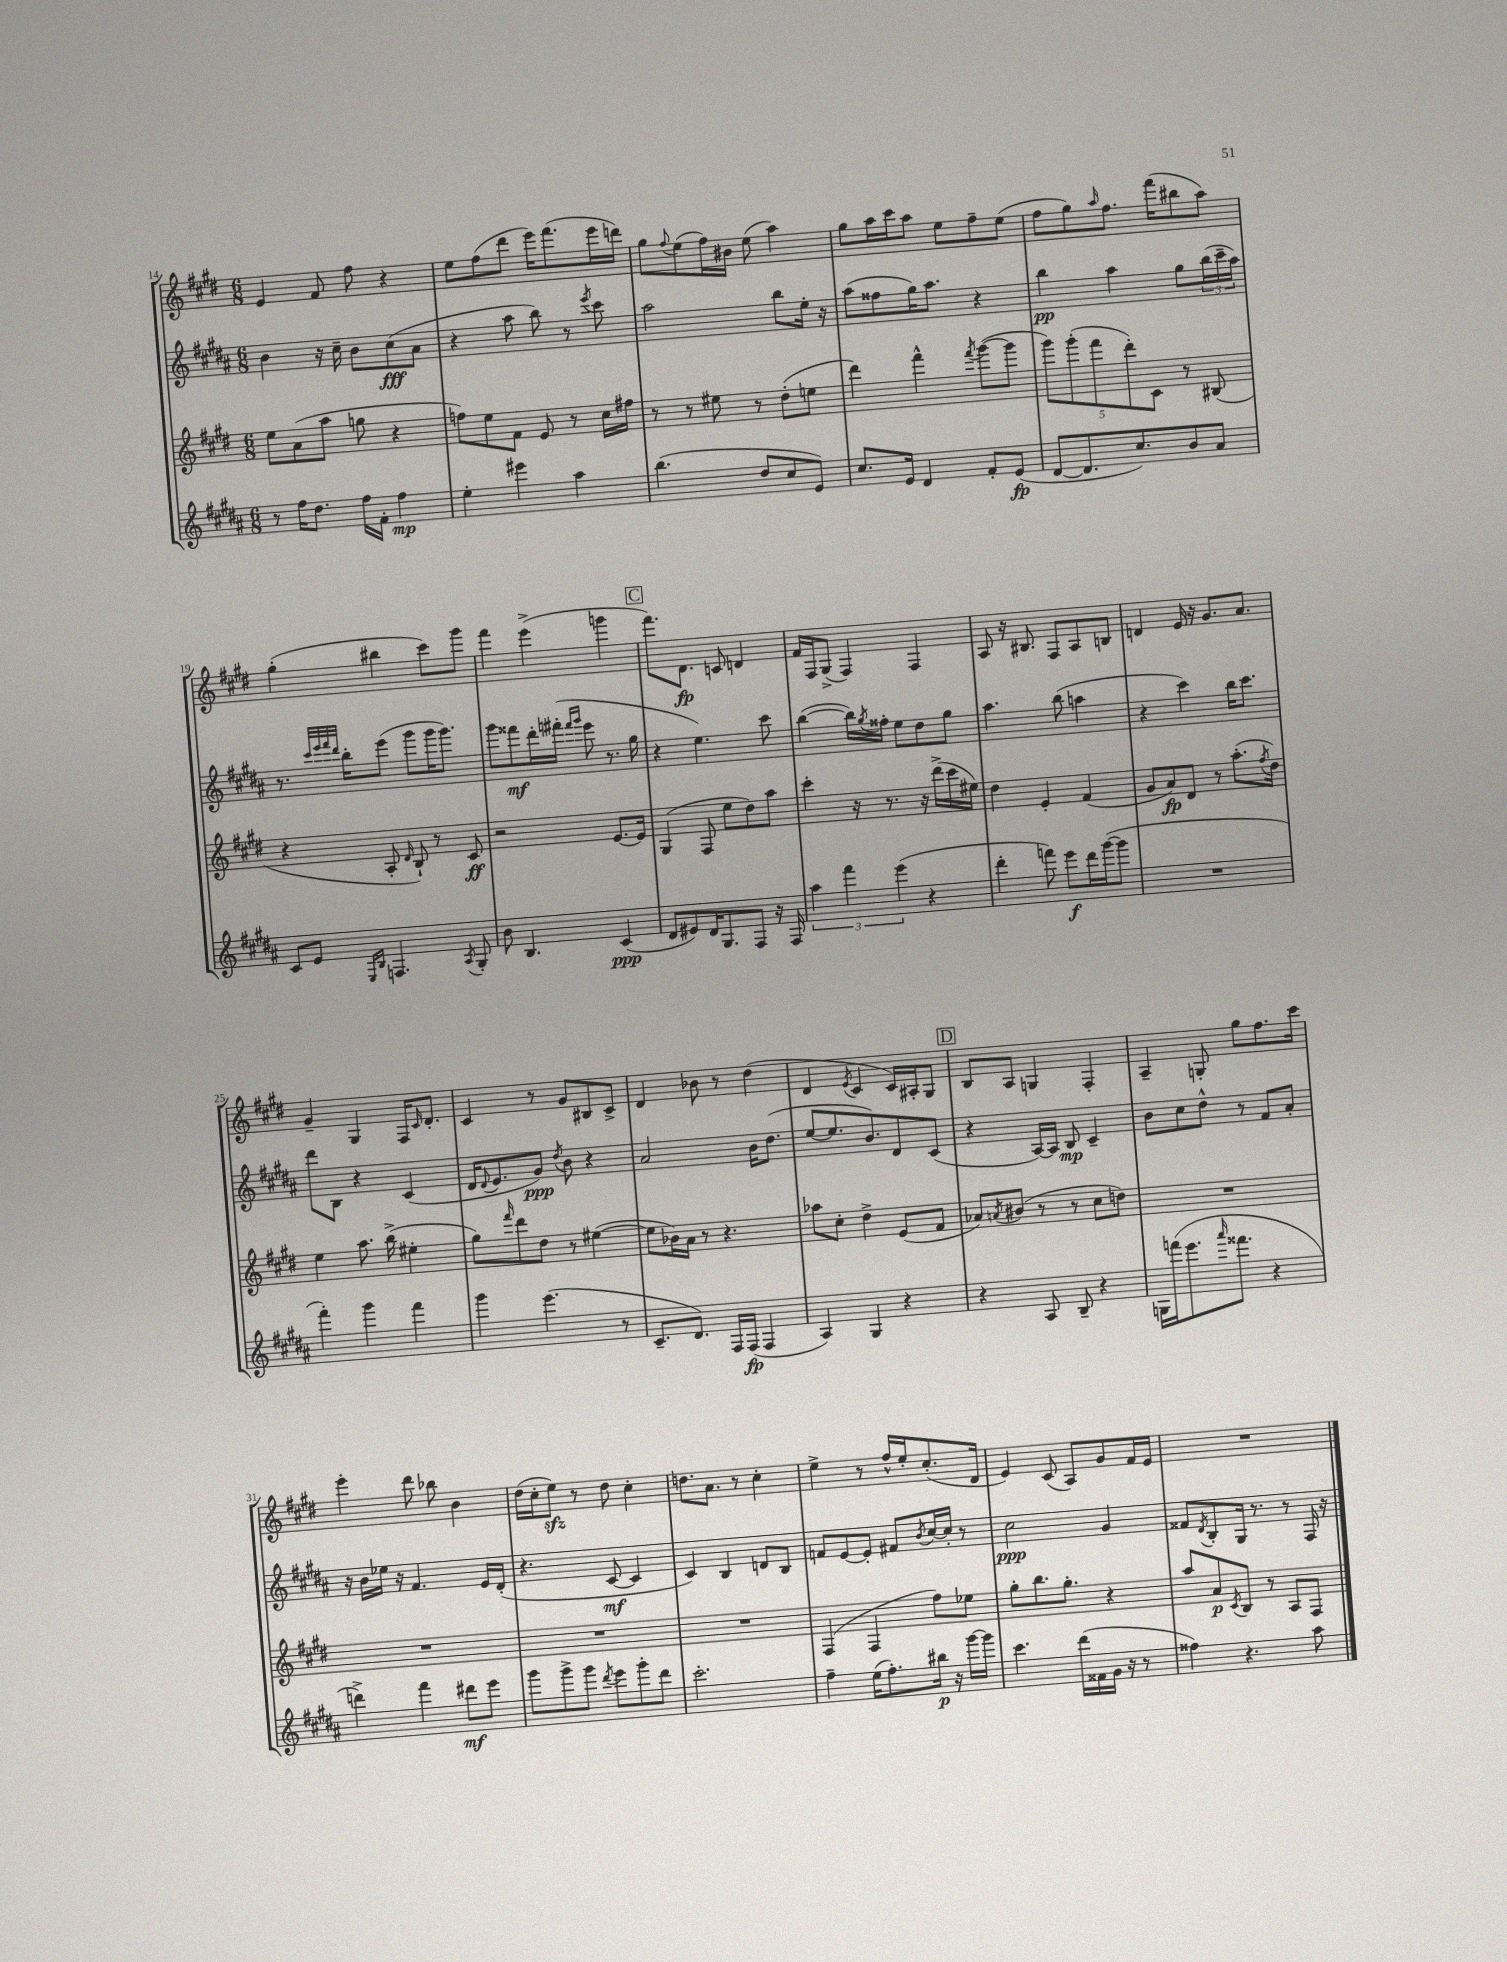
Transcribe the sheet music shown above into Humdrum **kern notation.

**kern	**dynam	**kern	**dynam	**kern	**dynam	**kern	**dynam
*part4	*part4	*part3	*part3	*part2	*part2	*part1	*part1
*staff4	*staff4	*staff3	*staff3	*staff2	*staff2	*staff1	*staff1
*clefG2	*	*clefG2	*	*clefG2	*	*clefG2	*
*k[f#c#g#d#a#]	*	*k[f#c#g#d#]	*	*k[f#c#g#d#a#]	*	*k[f#c#g#d#]	*
*M6/8	*	*M6/8	*	*M6/8	*	*M6/8	*
=14	=14	=14	=14	=14	=14	=14	=14
8r	.	8ee\L	.	4b\	.	4e/	.
16ff#\KL	.	(8a\	.	.	.	.	.
8.dd#\J	.	.	.	.	.	.	.
.	.	8aa\J	.	16r	.	8f#/	.
.	.	.	.	16cc#~\	.	.	.
16ff#\LL	.	8ggn\	.	8b\L	.	8ff#\	.
16f#'\JJ	.	.	.	.	.	.	.
4ff#\	mp	4r	.	(8cc#\	fff	4r	.
.	.	.	.	8a#\J	.	.	.
=15	=15	=15	=15	=15	=15	=15	=15
4ee'\	.	8ffn\L)	.	4r	.	8ee\L	.
.	.	8ee\	.	.	.	(8ff#\	.
4eee#X\	.	8f#\J	.	8aa#\	.	8ddd#\J	.
.	.	8e/	.	8bb\)	.	16eee\KL)	.
.	.	.	.	.	.	(8.fff#\	.
4aa#\	.	8r	.	8r	.	.	.
.	.	.	.	8qeee/	.	.	.
.	.	16cc#\LL	.	8ccc#\	.	16eee\L	.
.	.	16ff#X\JJ	.	.	.	16dddn\JJ)	.
=16	=16	=16	=16	=16	=16	=16	=16
(4.bb\	.	8r	.	2aa#\	.	8gg#\L	.
.	.	.	.	.	.	8qqff#/	.
.	.	8r	.	.	.	(8ee\	.
.	.	8ee#X\	.	.	.	16ff#\L)	.
.	.	.	.	.	.	16b#X\JJ	.
8dd#/L	.	8r	.	.	.	(8ee\	.
8cc#/	.	(8dd#'\L	.	8bb\L	.	4aa\)	.
8e/J)	.	8een\J	.	16ee'\Jk	.	.	.
.	.	.	.	16r	.	.	.
=17	=17	=17	=17	=17	=17	=17	=17
8.cc#/L	.	4ddd#\)	.	(8aa#\L	.	8gg#\L	.
.	.	.	.	8ff##X\	.	16aa\L	.
16e/Jk	.	.	.	.	.	16ccc#\J	.
4d#/	.	4fff#^^\	.	16gg#\K)	.	8aa\J	.
.	.	.	.	8.aa#\J	.	.	.
.	.	.	.	.	.	8ee\L	.
.	.	8qfff#/	.	.	.	.	.
8f#'/L	.	([8ggg#\L	.	4r	.	8ff#~\	.
(8e/J	fp	8ggg#\J]	.	.	.	(8ee\J	.
=18	=18	=18	=18	=18	=18	=18	=18
[8d#/L	.	10ggg#\L)	.	4bb\	pp	8ff#\L	.
.	.	(10ggg#'\	.	.	.	.	.
8.d#/]	.	.	.	.	.	8gg#\)	.
.	.	10fff#\	.	.	.	.	.
.	.	.	.	.	.	16qqaa/	.
.	.	.	.	4aa#\	.	8.ff#\J	.
.	.	10ddd#'\)	.	.	.	.	.
8.cc#/)	.	.	.	.	.	.	.
.	.	10c#\J	.	.	.	.	.
.	.	.	.	.	.	(16fff#\KL	.
8b/	.	8r	.	8gg#\L	.	8bb#X\	.
8a#/J	.	(8B#X/	.	(24bb\L	.	8aa\J)	.
.	.	.	.	24ccc#~\	.	.	.
.	.	.	.	24aa#\JJ)	.	.	.
!!LO:LB:g=z
=19	=19	=19	=19	=19	=19	=19	=19
8c#/L	.	4r	.	8.r	.	(4gg#'\	.
8e/J	.	.	.	.	.	.	.
.	.	.	.	32qqccc#/LLL	.	.	.
.	.	.	.	32qqeee/	.	.	.
.	.	.	.	32qqfff#/	.	.	.
.	.	.	.	32qqddd#/JJJ	.	.	.
.	.	.	.	16bb'\KL	.	.	.
16qqE/LL	.	.	.	.	.	.	.
16qqB/JJ	.	.	.	.	.	.	.
4.Fn/	.	8A'/	.	(8eee\J	.	4bb#X\	.
.	.	16qqd#/	.	.	.	.	.
.	.	8B`/)	.	8ggg#\L	.	.	.
.	.	8r	.	16ggg#\K	.	8ccc#\L)	.
.	.	.	.	8.ggg#\J)	.	.	.
8qA#/	.	.	.	.	.	.	.
8G#'/	.	8c#/	ff	.	.	8ggg#\J	.
=20	=20	=20	=20	=20	=20	=20	=20
8b\	.	2r	.	8ggg#\L	.	4fff#\	.
4.B/	.	.	.	8fff##X\	mf	.	.
.	.	.	.	16ddd#'\L	.	(4eee^\	.
.	.	.	.	(16fff#X'\JJ	.	.	.
.	.	.	.	16qqfff#/LL	.	.	.
.	.	.	.	16qqggg#/JJ	.	.	.
.	.	.	.	8eee\	.	.	.
(4c#/	ppp	[8.e/L	.	8.r	.	4gggn\	.
.	.	16e/Jk]	.	16gg#\	.	.	.
!!LO:REH:place=s1:t=C
=21	=21	=21	=21	=21	=21	=21	=21
8d#/L	.	(4G#/	.	4r	.	8.fff#\L)	.
8e#X/)	.	.	.	.	.	.	.
.	.	.	.	.	.	8.d#\J	fp
16d#/K	.	8F#/	.	4.ee\)	.	.	.
8.G#/	.	.	.	.	.	.	.
.	.	8ee\L	.	.	.	8cn/	.
8F#/J	.	8dd#\)	.	.	.	4dn/	.
16r	.	8aa\J	.	8ccc#\	.	.	.
16F#/	.	.	.	.	.	.	.
=22	=22	=22	=22	=22	=22	=22	=22
6aa#\	.	4ccc#'\	.	([4bb\	.	16f#/LL	.
.	.	.	.	.	.	16F#/J	.
.	.	.	.	.	.	(8G#^/J	.
6fff#\	.	.	.	.	.	.	.
.	.	16r	.	16bb\LL])	.	4F#/)	.
.	.	.	.	8qgg#/	.	.	.
.	.	8.r	.	16ff##X'\JJ	.	.	.
(6eee\	.	.	.	.	.	.	.
.	.	.	.	8ee\L	.	.	.
4r	.	16r	.	8dd#\	.	4F#/	.
.	.	(16ddd#^\LL	.	.	.	.	.
.	.	16ccc#\	.	8gg#\J	.	.	.
.	.	16ee#X\JJ)	.	.	.	.	.
=23	=23	=23	=23	=23	=23	=23	=23
4ddd#'\	.	4dd#\	.	4.aa#\	.	8A/	.
.	.	.	.	.	.	16r	.
.	.	.	.	.	.	8.B#X/	.
8fffn\)	.	4e'/	.	.	.	.	.
8eee\L	f	.	.	(8bb\	.	8F#/L	.
16ddd#\L	.	(4f#/	.	4aan\	.	8A/	.
([16ggg#\J	.	.	.	.	.	.	.
8ggg#\J]	.	.	.	.	.	8Bn/J	.
=24	=24	=24	=24	=24	=24	=24	=24
2.r	.	8g#/L	.	4r	.	4dn/	.
.	.	8a/)	fp	.	.	.	.
.	.	8d#/J	.	4ccc#\)	.	16e/	.
.	.	.	.	.	.	16r	.
.	.	8r	.	.	.	8.g#/L	.
.	.	(8.aa'\L	.	16bb\KL	.	.	.
.	.	.	.	8.ccc#\J	.	8.a/J	.
.	.	8qff#/	.	.	.	.	.
.	.	16dd#\Jk)	.	.	.	.	.
!!LO:LB:g=z
=25	=25	=25	=25	=25	=25	=25	=25
4fff#'\)	.	4ee\	.	8ddd#\L	.	4g#~/	.
.	.	.	.	8B\J	.	.	.
4ggg#\	.	8.aa\	.	4r	.	4G#/	.
.	.	(16bb^\	.	.	.	.	.
4fff#\	.	4ee#X'\	.	(4c#/	.	16F#/KL	.
.	.	.	.	.	.	16qqc#/	.
.	.	.	.	.	.	8.d#'/J	.
=26	=26	=26	=26	=26	=26	=26	=26
4ggg#\	.	8gg#\L)	.	16d#/KL	.	4c#/	.
.	.	.	.	8qqd#/	.	.	.
.	.	.	.	8.e/	.	.	.
.	.	16qqfff#/	.	.	.	.	.
.	.	8ddd#\	.	.	.	.	.
(4.eee\	.	8dd#\J	.	8g#/J)	ppp	8r	.
.	.	.	.	8qdd#/	.	.	.
.	.	8r	.	8b\	.	8g#/L	.
.	.	([4ee#X\	.	4r	.	8B#X/	.
8r	.	.	.	.	.	8c#^/J	.
=27	=27	=27	=27	=27	=27	=27	=27
8.c#~/L	.	8ee#\L]	.	2a#/	.	4d#/	.
.	.	16b-X\L)	.	.	.	.	.
8.d#/J)	.	16a\JJ	.	.	.	.	.
.	.	8r	.	.	.	8b-X\	.
16F#/LL	.	4.r	.	.	.	8r	.
(16F#/JJ	fp	.	.	.	.	.	.
4F#/	.	.	.	16b\KL	.	(4dd#\	.
.	.	.	.	(8.dd#\J	.	.	.
=28	=28	=28	=28	=28	=28	=28	=28
4A#/)	.	8aa-X\L	.	[8ee/L	.	4d#/	.
.	.	8cc#'\J	.	8.ee/]	.	.	.
.	.	.	.	.	.	8qe/	.
4G#/	.	4dd#^\	.	.	.	4c#/	.
.	.	.	.	8.b/)	.	.	.
4r	.	(8e/L	.	8d#/	.	16c#/LL)	.
.	.	.	.	.	.	16A#X'/J	.
.	.	8f#/J	.	(8c#/J	.	8G#/J	.
!!LO:REH:place=s1:t=D
=29	=29	=29	=29	=29	=29	=29	=29
4r	.	8a-X/L)	.	4r	.	8B/L	.
.	.	8qan/	.	.	.	.	.
.	.	(8b#X/J	.	.	.	8A/J	.
8A#/	.	8r	.	[16A#/LL)	.	4Gn/	.
.	.	.	.	16A#/JJ]	.	.	.
8B~/	.	8r	.	8B/	mp	.	.
4r	.	8cc#\L	.	4c#~/	.	4F#'/	.
.	.	8ddn\J)	.	.	.	.	.
=30	=30	=30	=30	=30	=30	=30	=30
16Gn\LL	.	2.r	.	8b\L	.	4A~/	.
(16fffn\J	.	.	.	.	.	.	.
8.eee\	.	.	.	8cc#\	.	.	.
.	.	.	.	8dd#^^\J	.	8Gn'/	.
16qqaaa#/	.	.	.	.	.	.	.
8.fff##X\J	.	.	.	.	.	.	.
.	.	.	.	8r	.	8gg#\L	.
4r	.	.	.	8f#/L	.	8.ff#\	.
.	.	.	.	8a#'/J	.	.	.
.	.	.	.	.	.	16ccc#\Jk	.
!!LO:LB:g=z
=31	=31	=31	=31	=31	=31	=31	=31
4dddn^\)	.	2.r	.	16r	.	4eee'\	.
.	.	.	.	16b\LL	.	.	.
.	.	.	.	16ee-X\JJ	.	.	.
.	.	.	.	16r	.	.	.
4fff#\	.	.	.	4.f#/	.	8ddd#\	.
.	.	.	.	.	.	8bb-X\	.
8ddd#X\L	mf	.	.	.	.	4b\	.
8eee\J	.	.	.	16e/LL	.	.	.
.	.	.	.	(16d#'/JJ	.	.	.
=32	=32	=32	=32	=32	=32	=32	=32
8ggg#\L	.	2.r	.	4.r	.	(16dd#\LL	.
.	.	.	.	.	.	16cc#'\J	.
8ggg#^\	.	.	.	.	.	8eezz\J)	.
8ggg#\J	.	.	.	.	.	8r	.
8qddd#/	.	.	.	.	.	.	.
8eee\L	.	.	.	[8c#/	mf	8dd#\	.
8ggg#'\	.	.	.	4c#/]	.	4cc#'\	.
8ddd#\J	.	.	.	.	.	.	.
=33	=33	=33	=33	=33	=33	=33	=33
2.ccc#'\	.	2.r	.	4c#/)	.	8.ddn\L	.
.	.	.	.	.	.	8.a\J	.
.	.	.	.	4B/	.	.	.
.	.	.	.	.	.	8r	.
.	.	.	.	8dn/L	.	4cc#'\	.
.	.	.	.	8B/J	.	.	.
=34	=34	=34	=34	=34	=34	=34	=34
4ff#~\	.	(4F#/	.	8fn/L	.	4ee^\	.
.	.	.	.	[8e/	.	.	.
(16ee\KL	.	4F#/	.	8e'/J]	.	8r	.
8.ff#'\)	.	.	.	.	.	.	.
.	.	.	.	8f#X/L	.	16ff#^^/LL	.
.	.	.	.	.	.	16ee'/J	.
.	.	.	.	8qb/	.	.	.
16bb#X\Jk	p	8ff#\L)	.	[16cc#/L	.	(8.cc#'/	.
16r	.	.	.	16cc#'/JJ]	.	.	.
[16ggg#\LL	.	8ee-X\J	.	8r	.	.	.
16ggg#\JJ]	.	.	.	.	.	16d#/Jk	.
=35	=35	=35	=35	=35	=35	=35	=35
4.ccc#\	.	8gg#'\L	.	2cc#\	ppp	4e/)	.
.	.	8.bb\	.	.	.	.	.
.	.	.	.	.	.	(8c#/	.
.	.	8.gg#'\J	.	.	.	.	.
(16ddd#\LL	.	.	.	.	.	8A/L)	.
16f##X\	.	.	.	.	.	.	.
16g#\JJ	.	4r	.	4g#/	.	8g#/	.
16r	.	.	.	.	.	.	.
8r	.	.	.	.	.	16f#/L	.
.	.	.	.	.	.	16e/JJ	.
=36	=36	=36	=36	=36	=36	=36	=36
4ff##X\)	.	8aa/L	.	8f##X/L	.	2.r	.
.	.	.	.	8qd#/	.	.	.
.	.	8a/	p	8B'/	.	.	.
.	.	8qc#/	.	.	.	.	.
4.r	.	8B/J	.	16G#/Jk	.	.	.
.	.	.	.	8.r	.	.	.
.	.	8r	.	.	.	.	.
.	.	8A/L	.	8r	.	.	.
8aa#\	.	8F#/J	.	16F#/	.	.	.
.	.	.	.	16r	.	.	.
==	==	==	==	==	==	==	==
*-	*-	*-	*-	*-	*-	*-	*-
